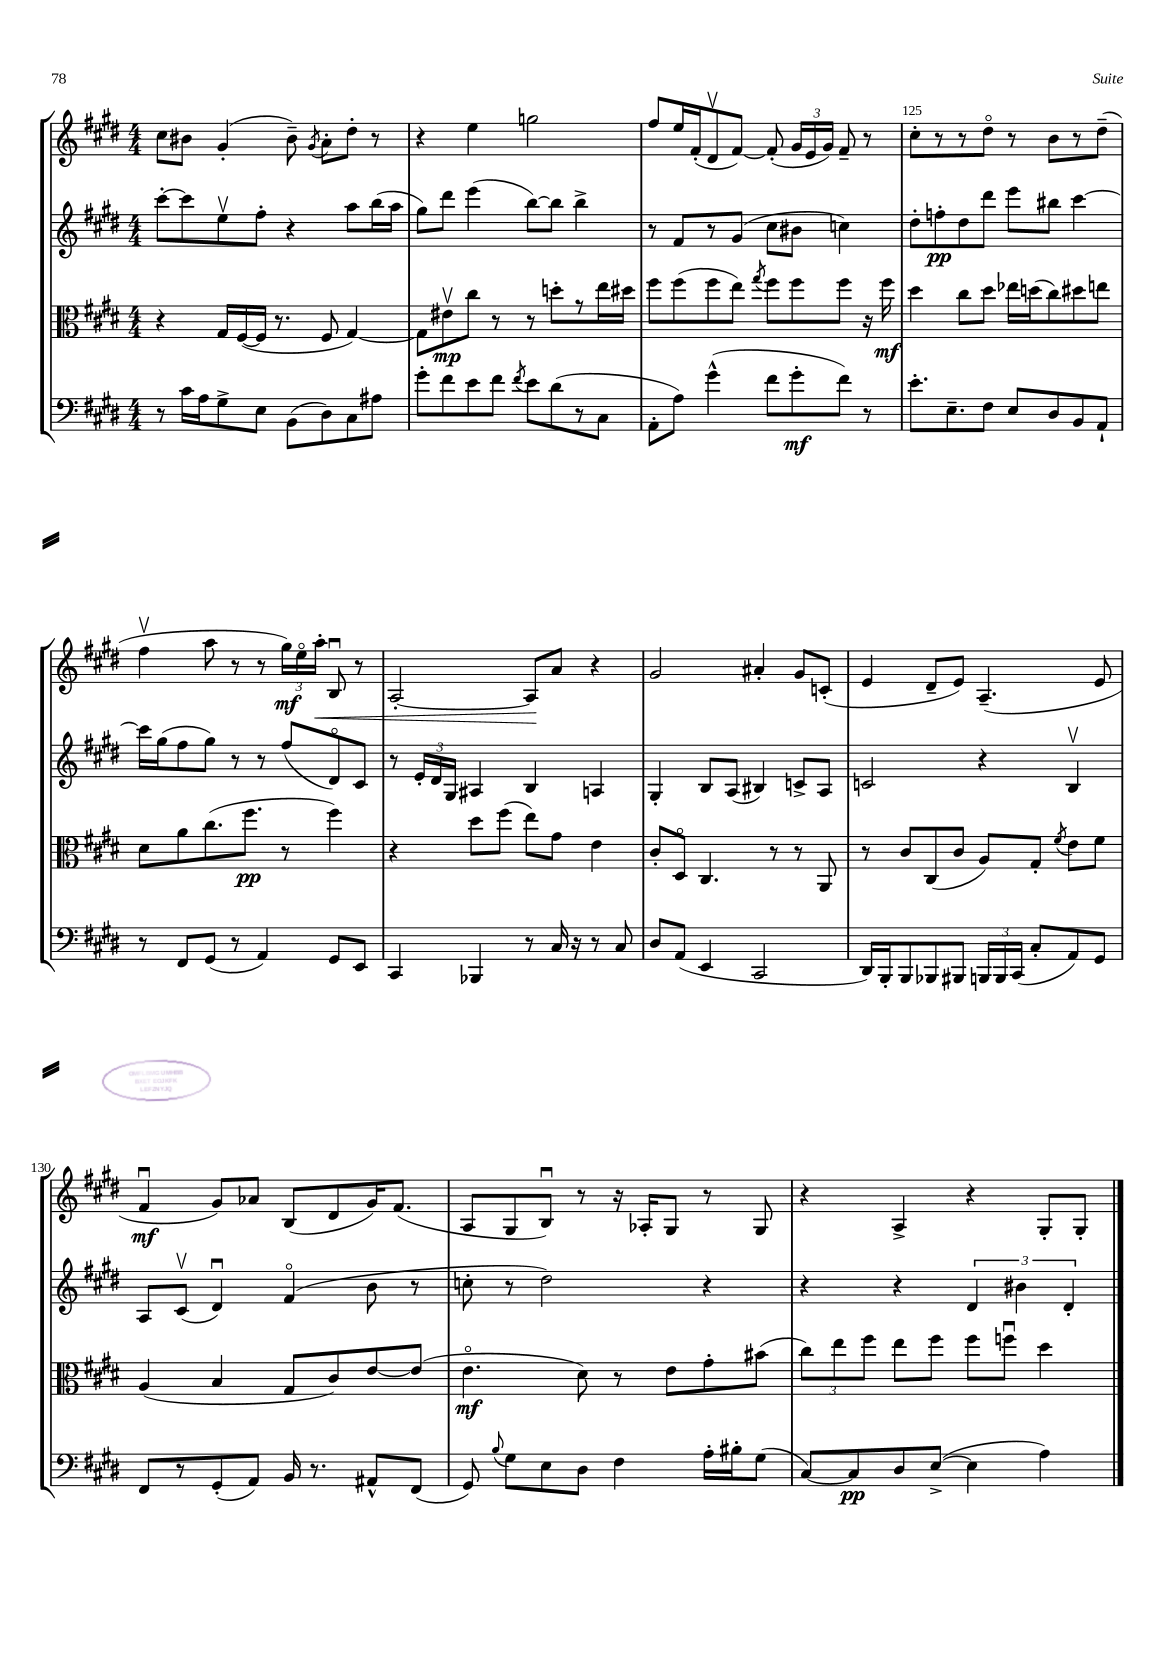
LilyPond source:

<<
\new StaffGroup <<
\new Staff = "s0" {
    \clef treble \key e \major \numericTimeSignature \time 4/4
    \autoBeamOff cis''8[ bis'8] gis'4-.( bis'8--) \acciaccatura { gis'8 } a'8[-. dis''8]-. r8 |
    r4 e''4 g''2 |
    fis''8[ e''16 fis'16-.( dis'8\upbow fis'8]~) fis'8-.( \tuplet 3/2 { gis'16[ e'16 gis'16]) } fis'8-- r8 |
    cis''8[-. r8 r8 dis''8]\flageolet r8 b'8[ r8 dis''8]--( |
    fis''4\upbow a''8 r8 r8 \tuplet 3/2 { gis''16[\mf) e''16\flageolet a''16]-.\< } b8\downbow r8 |
    a2~-. a8[\! a'8] r4 |
    gis'2 ais'4-. gis'8[ c'8]-.( |
    e'4 dis'8[-- e'8]) a4.--( e'8 |
    fis'4\downbow\mf gis'8[) aes'8] b8[( dis'8 gis'16) fis'8.]( |
    a8[ gis8 b8]\downbow) r8 r16 aes16[-. gis8] r8 gis8 |
    r4 a4-> r4 gis8[-. gis8]-. \bar "|." |
}
\new Staff = "s1" {
    \clef treble \key e \major \numericTimeSignature \time 4/4
    \autoBeamOff cis'''8[~-. cis'''8 e''8\upbow fis''8]-. r4 a''8[ b''16( a''16] |
    gis''8[) dis'''8] e'''4( b''8[~) b''8] b''4-> |
    r8 fis'8[ r8 gis'8]( cis''8[ bis'8] c''4) |
    dis''8[-. f''8-.\pp dis''8 dis'''8] e'''8[ bis''8] cis'''4~ |
    cis'''16[ gis''16( fis''8 gis''8]) r8 r8 fis''8[( dis'8\flageolet) cis'8] |
    r8 \tuplet 3/2 { e'16[-. dis'16 gis16] } ais4 b4 a4 |
    gis4-. b8[ a8]( bis4) c'8[-> a8] |
    c'2 r4 b4\upbow |
    a8[ cis'8]\upbow( dis'4\downbow) fis'4\flageolet( b'8 r8 |
    c''8-. r8 dis''2) r4 |
    r4 r4 \tuplet 3/2 { dis'4 bis'4 dis'4-. } \bar "|." |
}
\new Staff = "s2" {
    \clef alto \key e \major \numericTimeSignature \time 4/4
    \autoBeamOff r4 gis16[ fis16~( fis16] r8. fis8 gis4~) |
    gis8[ eis'8\upbow\mp cis''8] r8 r8 d''8[-. r8 e''16 dis''16] |
    fis''8[ fis''8( fis''8 e''8]) \acciaccatura { gis''8 } fis''8[ fis''8 fis''8] r16 fis''16\mf |
    dis''4 cis''8[ dis''8] ees''16[ d''16( cis''8) dis''8 e''8] |
    dis'8[ a'8 cis''8.( fis''8.]\pp r8 fis''4) |
    r4 dis''8[ fis''8]( e''8[) gis'8] e'4 |
    cis'8[-. dis8]\flageolet cis4. r8 r8 a,8 |
    r8 cis'8[ cis8( cis'8] a8[) gis8]-. \acciaccatura { fis'8 } e'8[ fis'8] |
    a4( b4 gis8[ cis'8) e'8~ e'8]( |
    e'4.\flageolet\mf dis'8) r8 e'8[ gis'8-. bis'8]( |
    \tuplet 3/2 { cis''8[) e''8 fis''8] } e''8[ fis''8] fis''8[ f''8]\downbow dis''4 \bar "|." |
}
\new Staff = "s3" {
    \clef bass \key e \major \numericTimeSignature \time 4/4
    \autoBeamOff r8 cis'16[ a16 gis8-> e8] b,8[( dis8) cis8 ais8] |
    gis'8[-. fis'8 e'8 fis'8] \acciaccatura { fis'8 } e'8[ dis'8( r8 cis8] |
    a,8[-. a8]) gis'4-^( fis'8[ gis'8-.\mf fis'8]) r8 |
    e'8.[-. e8.-- fis8] e8[ dis8 b,8 a,8]-! |
    r8 fis,8[ gis,8]( r8 a,4) gis,8[ e,8] |
    cis,4 bes,,4 r8 cis16 r16 r8 cis8 |
    dis8[ a,8]( e,4 cis,2 |
    dis,16[) b,,16-. b,,8 bes,,8 bis,,8] \tuplet 3/2 { b,,16[ b,,16 cis,16]( } cis8[-. a,8) gis,8] |
    fis,8[ r8 gis,8-.( a,8]) b,16 r8. ais,8[-^ fis,8]( |
    gis,8) \appoggiatura { b8 } gis8[ e8 dis8] fis4 a16[-. bis16-. gis8]( |
    cis8[~) cis8\pp dis8 e8]~->( e4 a4) \bar "|." |
}
>>
>>
\layout { \context { \Score currentBarNumber = #122 \override BarNumber.break-visibility = ##(#f #t #t) barNumberVisibility = #(every-nth-bar-number-visible 5) } }
